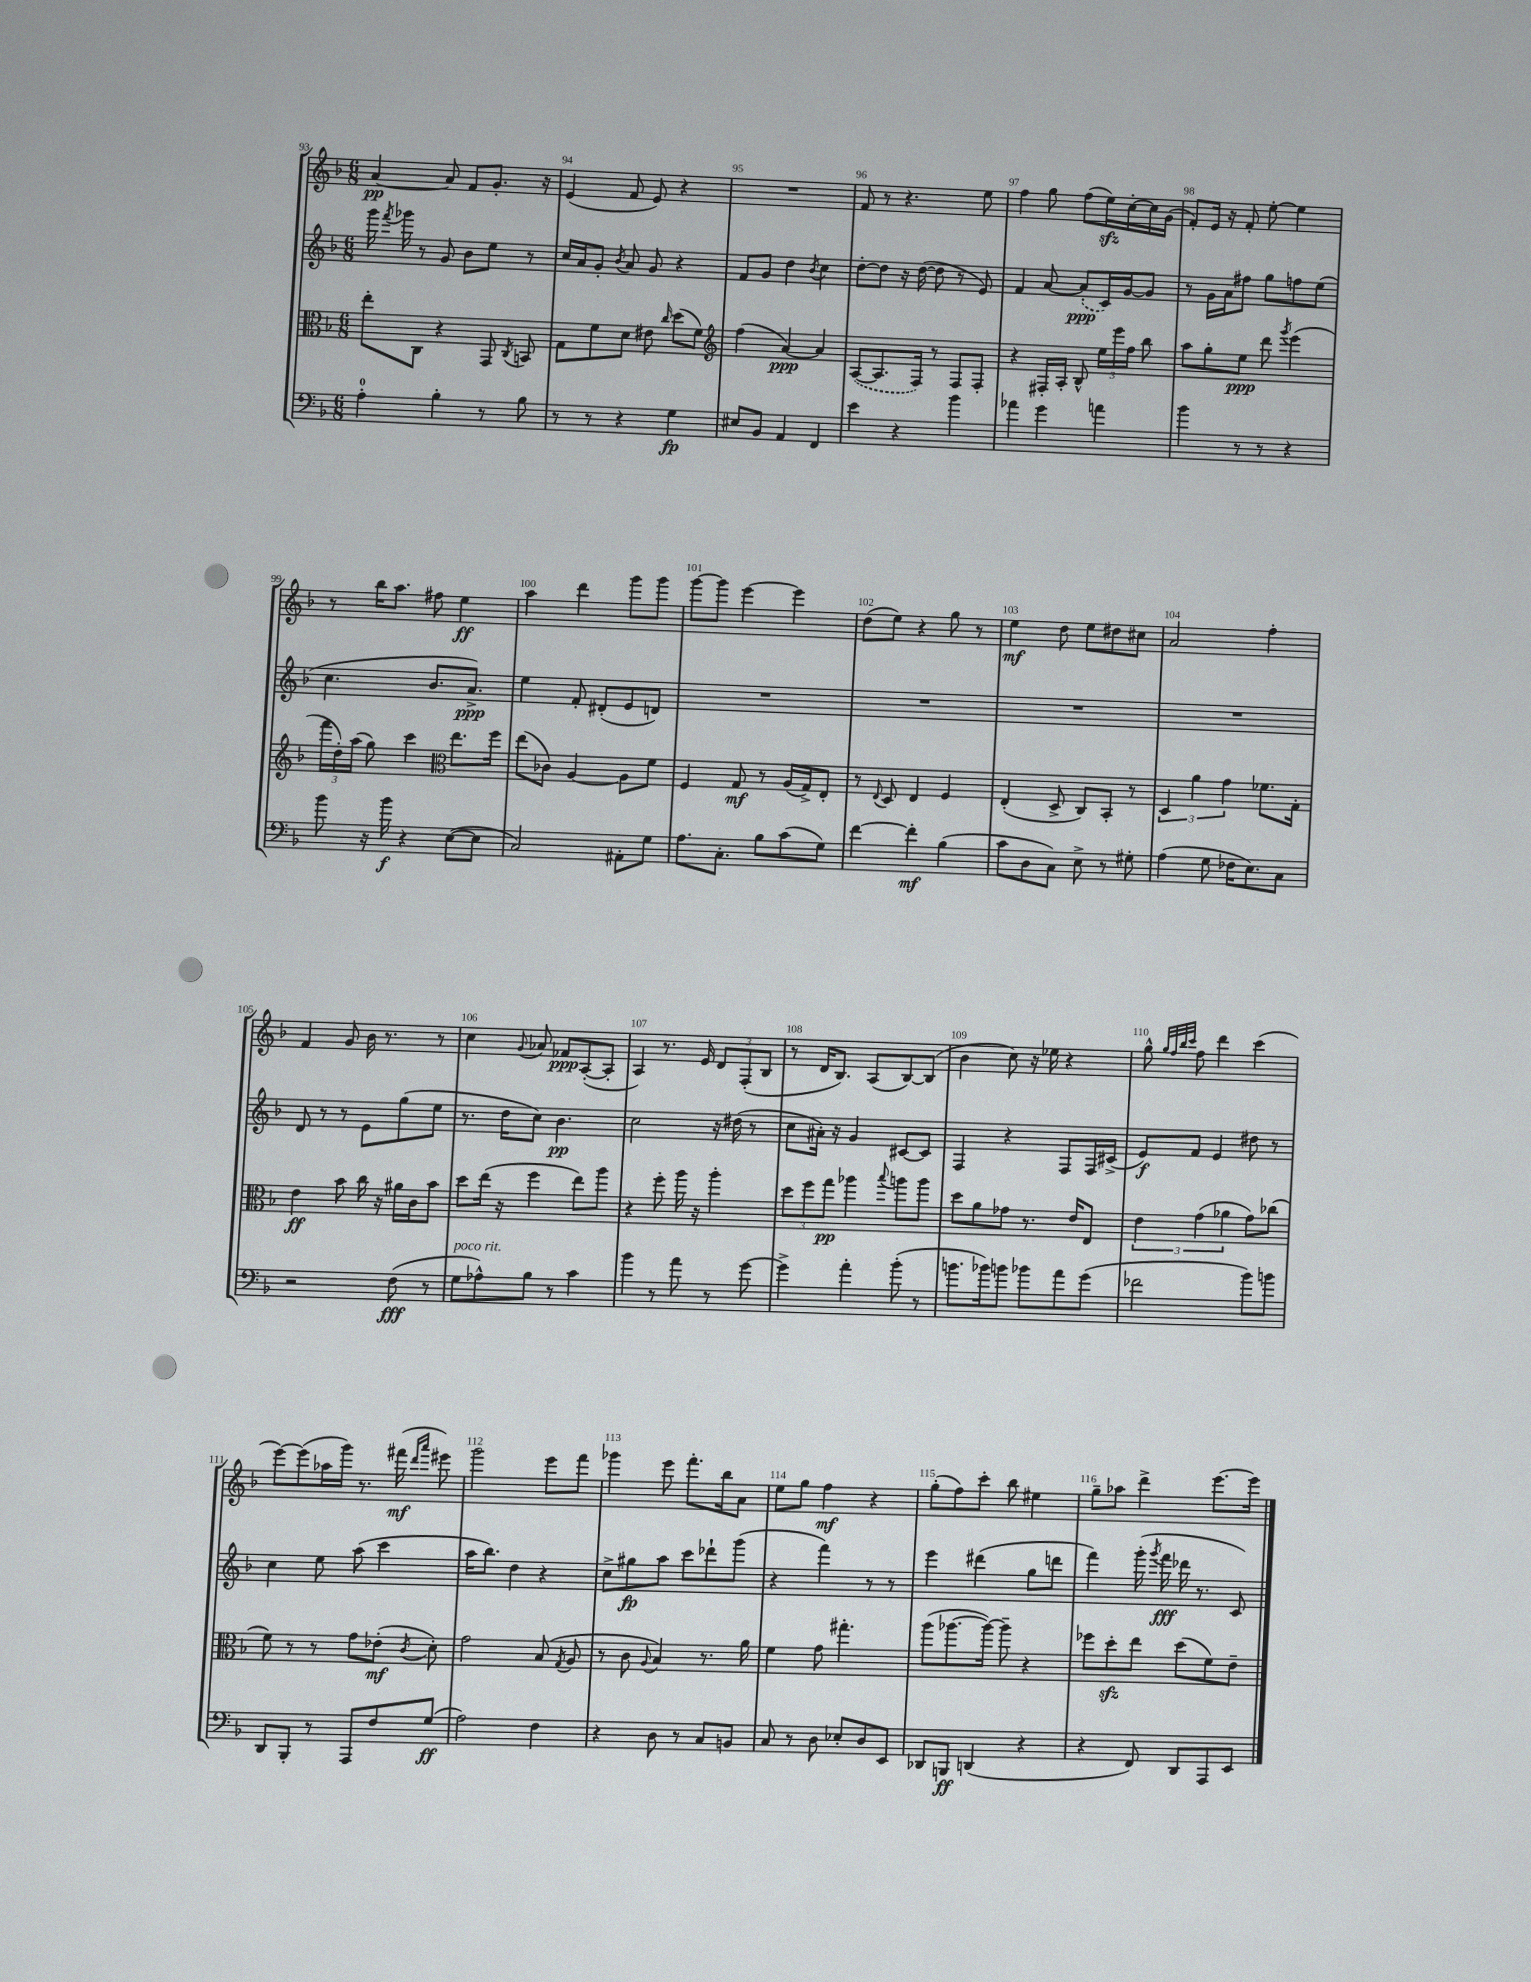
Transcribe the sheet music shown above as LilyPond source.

<<
\new StaffGroup <<
\new Staff = "s0" {
    \clef treble \key f \major \numericTimeSignature \time 6/8
    \autoBeamOff a'4~\pp a'8 f'8[ g'8.]-. r16 |
    e'4( f'8 e'8) r4 |
    R2. |
    f'8 r8 r4. e''8 |
    f''4 g''8 f''8[( e''16\sfz) c''16~-. c''16 g'16]( |
    f'8[-.) e'16] r16 f'8-. e''8~-. e''4 |
    r8 bes''16[ a''8.] fis''8 e''4\ff |
    a''4 d'''4 g'''8[ g'''8] |
    g'''8[~ g'''8] e'''4~ e'''4 |
    d''8[( e''8]) r4 g''8 r8 |
    e''4\mf d''8 e''8[ dis''8 cis''8] |
    a'2 f''4-. |
    f'4 g'8 bes'16 r8. r8 |
    c''4 \appoggiatura { g'8 } aes'8 fes'8[\ppp a8~-.( a8]-. |
    a4) r8. e'16 \tuplet 3/2 { d'8[ f8-.( bes8] } |
    r8 d'16[ bes8.]) a8[( bes8~) bes8]( |
    bes'4 c''8) r16 ees''16 r4 |
    g''8-^ \grace { g''32[ f''32 bes''32 c'''32] } f''8 d'''4 c'''4( |
    e'''8[~) e'''8( aes''16 g'''16]) r8. fis'''16\mf( \grace { d'''16[ a'''16] } eis'''8) |
    g'''2 e'''8[ f'''8] |
    ges'''4 e'''8 f'''8.[-. bes''16 a'8] |
    e''8[ g''8] f''4\mf r4 |
    g''8[-.( f''8) c'''8]-. bes''8 eis''4 |
    g''8[-- aes''8] d'''4-> e'''8.[~ e'''16] \bar "|." |
}
\new Staff = "s1" {
    \clef treble \key f \major \numericTimeSignature \time 6/8
    \autoBeamOff g'''16 \acciaccatura { f'''8 } ges'''16 r8 g'8 bes'8[ e''8] r8 |
    c''16[ a'16 g'8]-. \acciaccatura { bes'8 } a'8 g'8 r4 |
    f'8[ g'8] d''4 \acciaccatura { bes'8 } c''4 |
    d''8[~-. d''8] r16 d''16~( d''8 r8 e'8) |
    f'4 a'8~ \once \slurDashed a'8[-.\ppp( c'16) g'16~ g'8] |
    r8 g'16[ a'16 fis''8] g''8[ f''8 e''8]( |
    c''4. bes'8.[ a'8.]->\ppp) |
    e''4 f'8-. dis'8[-.( e'8 d'8]) |
    R2. |
    R2. |
    R2. |
    R2. |
    d'8 r8 r8 e'8[ g''8( e''8] |
    r8. d''16[ c''8]) bes'4.\pp |
    c''2 r16 dis''16( r8 |
    c''8[ ais'16]-.) r16 g'4 cis'8[~ cis'8] |
    f4 r4 f8[ f16 cis'16]->( |
    e'8[\f) f'8] e'4 dis''8 r8 |
    c''4 e''8 a''8( c'''4 |
    a''16[ bes''8.]) d''4 r4 |
    c''8[-> gis''8\fp a''8] c'''8[ des'''8-! g'''8]( |
    r4 f'''4) r8 r8 |
    e'''4 dis'''4( g''8[ d'''8] |
    f'''4) g'''16-.( \acciaccatura { g'''8 } f'''16\fff des'''16 r8. c'8) \bar "|." |
}
\new Staff = "s2" {
    \clef alto \key f \major \numericTimeSignature \time 6/8
    \autoBeamOff e''8[-. c8] r4 g,8 \acciaccatura { c8 } b,8 |
    g8[ f'8 d'8] eis'8 \grace { c''16 } d''8[( f'8]) |
    \clef treble f''4( a'4~\ppp) a'4 |
    \once \slurDashed a8[~( a8. f16]) r8 f8[ f8]-. |
    r4 fis16[-. a16]-. bes8-^ \tuplet 3/2 { e''16[ e'''16 f''16] } bes''8 |
    a''8[ g''8-. e''8]\ppp d'''8 \acciaccatura { g'''8 } e'''4( |
    \tuplet 3/2 { f'''16[ d''16-.) a''16]( } g''8) c'''4 \clef alto e''8.[ f''16] |
    e''8[( ces'8]) a4~ a8[ f'8] |
    f4 g8\mf r8 a16[( g16->) e8]-. |
    r8 \appoggiatura { e8 } d8 e4 f4 |
    e4-.( d8-> c8[) bes,8]-. r8 |
    \tuplet 3/2 { d4 a'4 g'4 } fes'8.[ g16]-. |
    e'4\ff bes'8 c''16 r16 ais'16[ c'16 bes'8] |
    d''8[ e''16]( r16 f''4 e''8[) a''8] |
    r4 f''8-. a''16 r16 a''4-. |
    \tuplet 3/2 { d''8[ f''8 g''8]\pp } aes''4 \appoggiatura { bes''8 } a''8[ a''8] |
    d''8[ a'8 ges'8] r8. e'16[ e8] |
    \tuplet 3/2 { e'4 g'4( aes'4 } g'8[) ces''8]( |
    f'8) r8 r8 g'8[ ees'8]-.\mf( \acciaccatura { c'8 } d'8-.) |
    g'2 bes8( \acciaccatura { g8 } a8 |
    r8 c'8 \appoggiatura { a8 } bes4) r8. a'16 |
    f'4 g'8 gis''4.-. |
    a''8[( aes''8.~ aes''16]~) aes''8-- r4 |
    fes''8[ d''8-.\sfz e''8] d''8[( f'8) e'8]-- \bar "|." |
}
\new Staff = "s3" {
    \clef bass \key f \major \numericTimeSignature \time 6/8
    \autoBeamOff a4-0-. bes4-. r8 bes8 |
    r8 r8 r4 g4\fp |
    eis8[ bes,8] a,4 f,4 |
    e'4 r4 bes'4 |
    aes'4 g'4 a'4 |
    bes'4 r8 r8 r4 |
    bes'8 r16 bes'16\f r4 e8[~( e8] |
    c2) ais,8[-. g8] |
    a8.[ c8.]-. bes8[ c'8( g8]) |
    f'4~ f'4-.\mf bes4( |
    c'8[ d8 c8]) e8-> r8 gis8-. |
    a4( g8 fes16[ e8.) c8] |
    r2 f8\fff( r8 |
    g8[^\markup { \italic "poco rit." } aes8-^) bes8] r8 c'4 |
    bes'4 r8 a'8 r8 g'8~ |
    g'4-> a'4-. bes'8-.( r8 |
    b'8.[ bes'16) b'8] bes'8[ a'8 g'8]( |
    fes'2 bes'8[) b'8] |
    d,8[ bes,,8]-. r8 a,,8[ f8 g8]\ff( |
    a2) f4 |
    r4 d8 r8 c8[ b,8] |
    c8 r8 d8 ees8[-. d8 e,8] |
    des,8[ b,,8]\ff d,4( r4 |
    r4 f,8) d,8[ a,,8 e,8] \bar "|." |
}
>>
>>
\layout { \context { \Score currentBarNumber = #93 \override BarNumber.break-visibility = ##(#f #t #t) barNumberVisibility = #all-bar-numbers-visible } }
